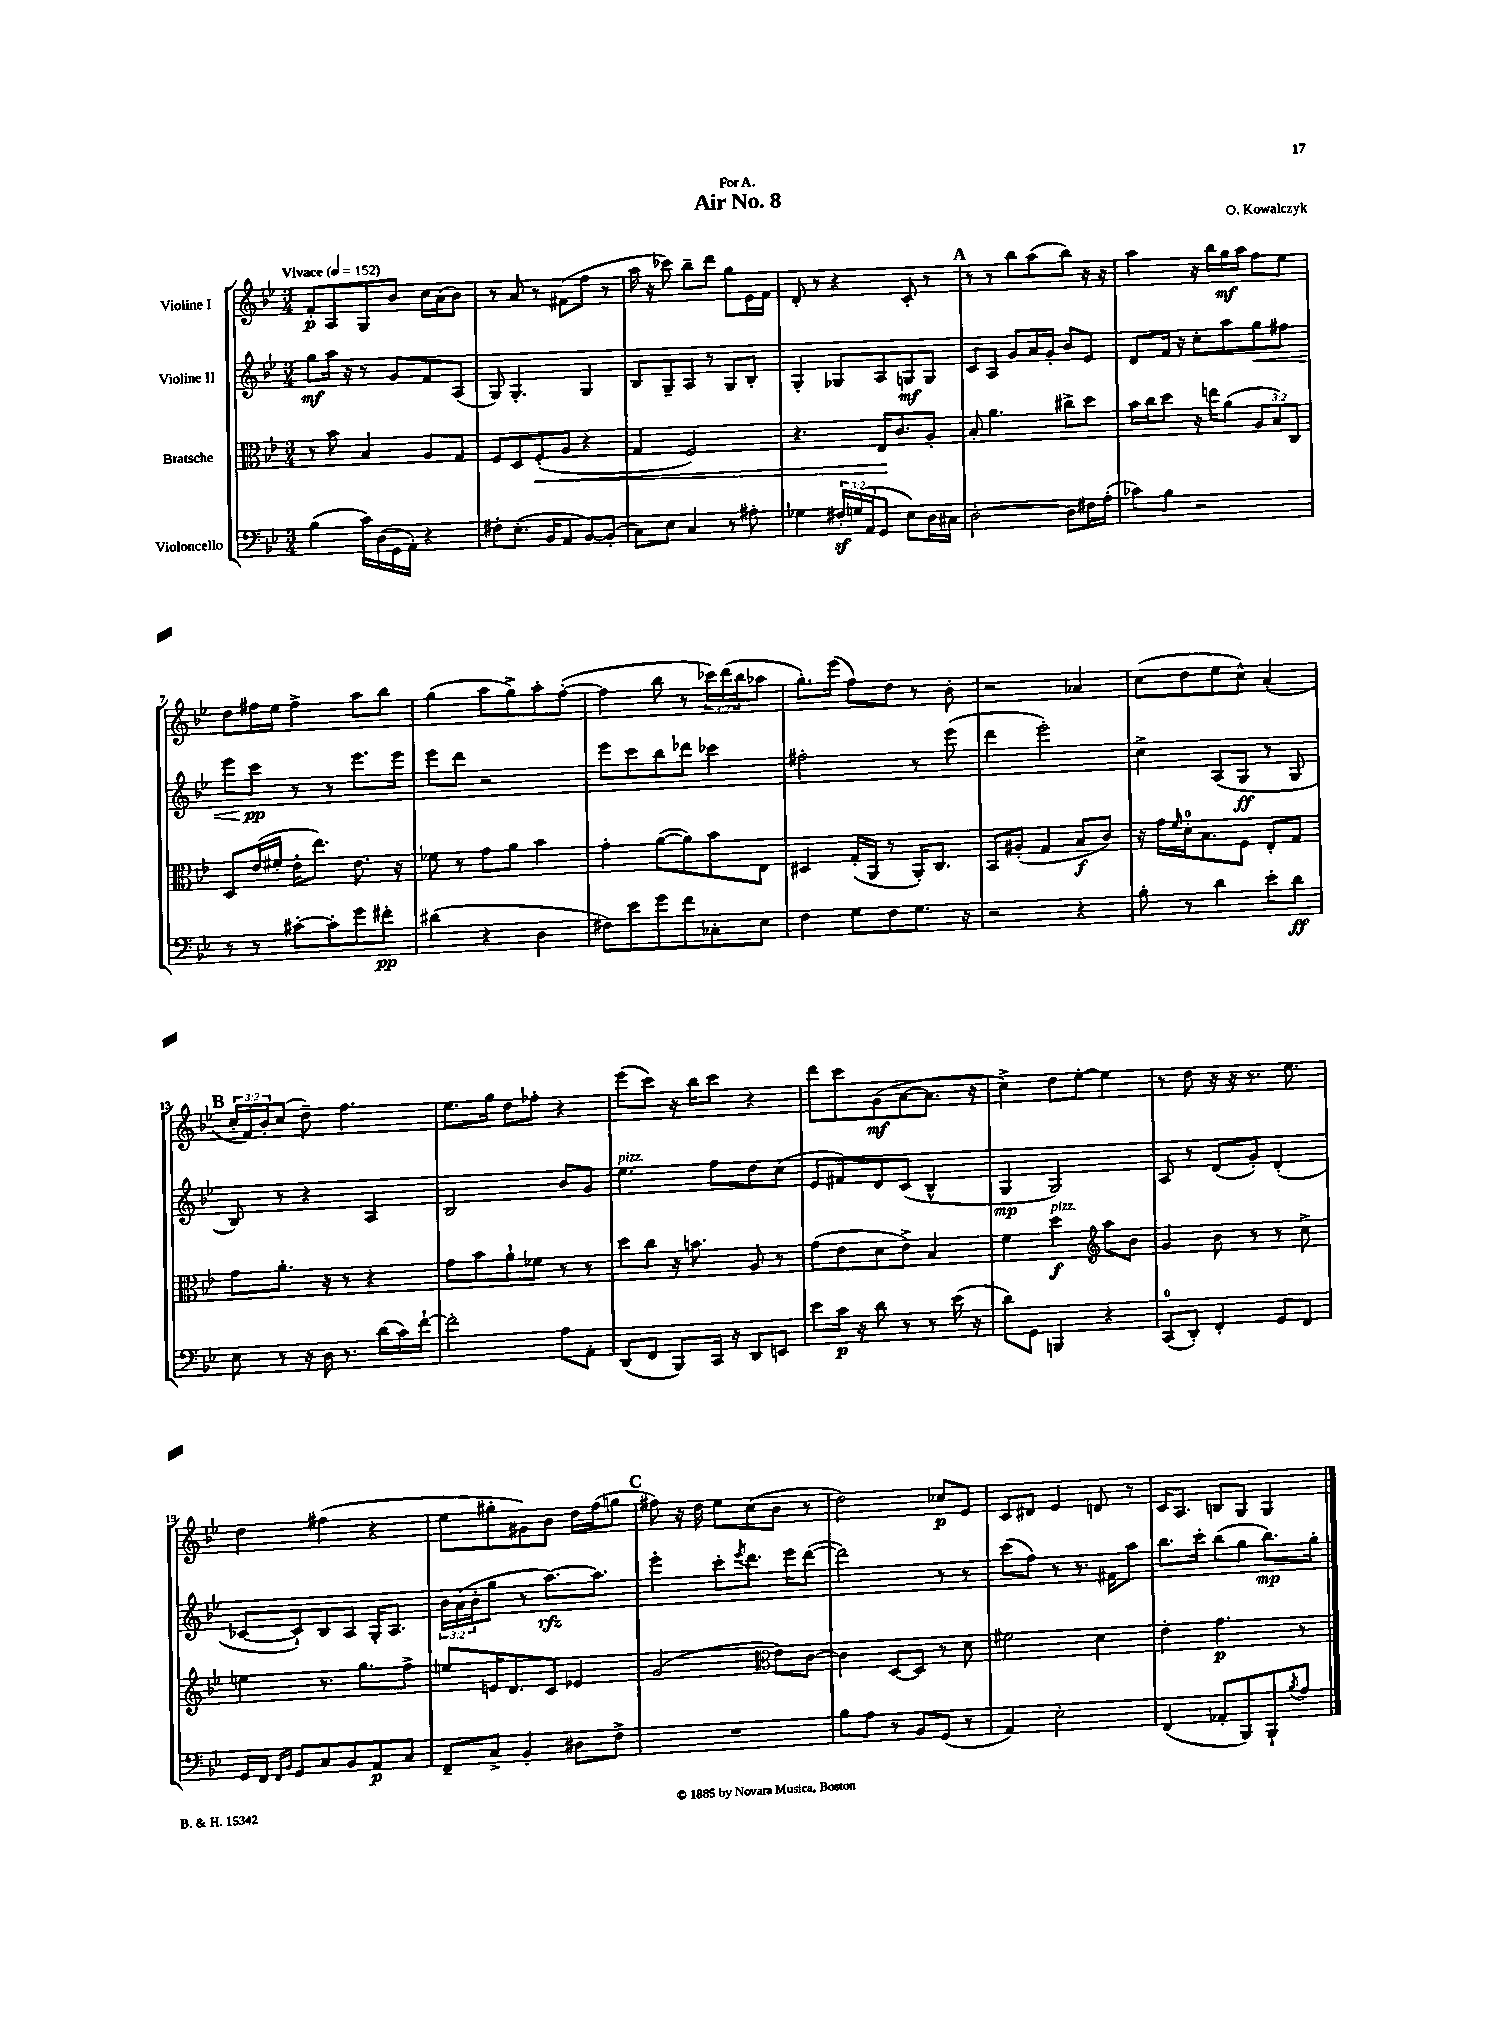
\header { title = "Air No. 8" composer = "O. Kowalczyk" dedication = "For A." }
<<
\new StaffGroup <<
\new Staff = "s0" \with { instrumentName = "Violine I" } {
    \clef treble \key bes \major \numericTimeSignature \time 3/4 \override Staff.TupletNumber.text = #tuplet-number::calc-fraction-text \tempo "Vivace" 4 = 152
    f'8-.\p a8 g8 bes'8 c''16 a'16( bes'8) |
    r8 a'8 r8 fis'8( f''8 r8 |
    a''16 r16 ces'''8) bes''8-- d'''8 g''8 ees'16 f'16 |
    d'8-. r8 r4 c'8-. r8 |
    \mark \markup { \bold "A" } r8 r8 bes''8 a''8( bes''8) r16 r16 |
    a''4 r16 bes''16 g''16\mf a''16 f''8 ees''8 |
    d''8 fis''16 ees''16 fis''4-> a''8 bes''8 |
    g''4( a''8 g''8->) a''8-. f''8~-.( |
    f''4 bes''8 r8 \tuplet 3/2 { ces'''16) d'''16( bes''16 } aes''8 |
    g''8.-.) ees'''16( f''8) d''8 r8 bes'8-. |
    r2 aes'4 |
    c''8( d''8 ees''8 c''8-^) a'4-.( |
    \mark \markup { \bold "B" } \tuplet 3/2 { c''16-. f'16) bes'16-. } c''8( d''8--) f''4. |
    ees''8. g''16 d''8 fes''8-. r4 |
    ees'''8( c'''8) r16 bes''16 c'''8 r4 |
    d'''8 c'''8 g'8\mf( a'8~ a'8. r16 |
    c''4->) d''8 ees''8~-. ees''4 |
    r8 d''8 r16 r16 r8. ees''8. |
    d''4 fis''4( r4 |
    ees''8 gis''8-. gis'8) bes'8 d''16 f''16( g''8 |
    \mark \markup { \bold "C" } fis''8) r16 d''16 ees''8 c''8( bes'8 r8 |
    d''2) ces''8\p ees'8 |
    c'8 dis'8 ees'4 d'8 r8 |
    c'16 a8. b8 g8 g4 \bar "|." |
}
\new Staff = "s1" \with { instrumentName = "Violine II" } {
    \clef treble \key bes \major \numericTimeSignature \time 3/4 \override Staff.TupletNumber.text = #tuplet-number::calc-fraction-text
    g''8\mf a''16 r16 r8 g'8 f'8 a8( |
    g8) g4.-. g4 |
    bes8 g8-- a8 r8 g8 bes8-. |
    g4-. ges8 a8 g8\mf g8 |
    \mark \markup { \bold "A" } c'8 a8 g'8 a'16 g'16-. bes'8 ees'8 |
    d'8 f'16 r16 c''8-. a''8 g''8\< fis''8 |
    ees'''8 c'''8\pp\! r8 r8 ees'''8. ees'''16 |
    ees'''8 d'''8 r2 |
    ees'''8 c'''8 bes''8 des'''8 ces'''4 |
    fis''2-. r8 ees'''8( |
    d'''4 ees'''2-.) |
    c''4-> a8( g8\ff r8 g8 |
    \mark \markup { \bold "B" } bes8) r8 r4 a4 |
    bes2 bes'8 g'8 |
    ees''4.^\markup { \italic "pizz." } f''8 d''8 c''8( |
    ees'8 fis'8) d'8 c'8( bes4-^ |
    g4\mp g2) |
    a8 r8 d'8( g'8-.) d'4-.( |
    ces'8~ ces'8-!) bes8 a8 g16-. a8. |
    \tuplet 3/2 { bes'16 a'16( bes'16-. } g''8 r8 a''8.~\rfz) a''8. |
    \mark \markup { \bold "C" } ees'''4-. c'''8-. \acciaccatura { ees'''8 } d'''8. ees'''16 d'''8~( |
    d'''2) r8 r8 |
    c'''8( f''8) r8 r8. fis'16 a''8 |
    bes''8. c'''16-. bes''8( g''8 bes''8.\mp) g''16-. \bar "|." |
}
\new Staff = "s2" \with { instrumentName = "Bratsche" } {
    \clef alto \key bes \major \numericTimeSignature \time 3/4 \override Staff.TupletNumber.text = #tuplet-number::calc-fraction-text
    r8 bes'8 bes4 a8 g8 |
    f8 d8 f8-.\<( a8 r4 |
    g4 f2) |
    r4. ees16\! c'8. a8-. |
    \mark \markup { \bold "A" } bes8-. a'4. cis''8-> d''8 |
    bes'16 c''16 d''8 r16 e''16 a'8( \tuplet 3/2 { a8 bes8) c8 } |
    d8 ees'16( fis'16-. ees'16-. ees''8.) ees'8. r16 |
    fes'8 r8 g'8 a'8 bes'4 |
    g'4-. a'8~( a'8) bes'8 ees8 |
    dis4 g16-.( a,16 r8 a,16-.) c8. |
    bes,8 ais8-.( g4 bes8\f c'8) |
    r16 g'16 \grace { f'16 } d'16-0-. bes8. f8 ees8-. g8 |
    \mark \markup { \bold "B" } g'8 a'8.-. r16 r8 r4 |
    g'8 bes'8 a'8-! fes'8 r8 r8 |
    d''8 c''8 r16 b'8. a8 r8 |
    g'8( ees'8 d'8 ees'8->) bes4 |
    f'4 d''4\f^\markup { \italic "pizz." } \clef treble a''8 bes'8 |
    g'4 bes'8 r8 r8 c''8-> |
    e''4 r8. g''8. f''8-> |
    e''8 e'16 d'8. c'8 ees'4 |
    \mark \markup { \bold "C" } g'2( \clef alto ees'8) c'8~ |
    c'4 d8~ d8 r8 d'8 |
    fis'2 d'4 |
    ees'4-. g'4.\p r8 \bar "|." |
}
\new Staff = "s3" \with { instrumentName = "Violoncello" } {
    \clef bass \key bes \major \numericTimeSignature \time 3/4 \override Staff.TupletNumber.text = #tuplet-number::calc-fraction-text
    bes4( c'16) d16( g,16 a,16-.) r4 |
    fis8-. ees8.-.( bes,16 a,8 bes,8~) bes,8-.( |
    c8) ees8 c4 r8 ais8-. |
    ges4 \tuplet 3/2 { fis16-.\sf g16( a,16 } g,8 ees8) d16 cis16 |
    \mark \markup { \bold "A" } d2~-. d8 fis16 a16-.( |
    ces'8) bes8 r2 |
    r8 r8 cis'8~-. cis'8-. g'8 fis'8-.\pp |
    dis'4( r4 d4 |
    fis8) ees'8 g'8 f'8 ces8-. ees8 |
    f4 g8 f8 g8. r16 |
    r2 r4 |
    bes8-. r8 d'4 ees'8-. d'8\ff |
    \mark \markup { \bold "B" } ees8 r8 r16 d16 r8. d'16( c'16) f'16~-! |
    f'2-. a8 a,8-. |
    d,8( f,8 bes,,8) c,16 r16 d,8 e,8 |
    ees'8 c'16\p r16 d'8 r8 r8 ees'16( r16 |
    d'8) g,8 b,,4 r4 |
    c,8-0( d,8-.) f,4-. g,8 f,8 |
    g,16 f,16 \grace { f,16 bes,16 } g,8 c8 bes,8 a,8\p c8 |
    f,8-- c8-> bes,4-. dis8 f8-> |
    \mark \markup { \bold "C" } R2. |
    bes8 a8 r8 bes,8 g,8( r8 |
    a,4) ees2-. |
    f,4( aes,8-. bes,,8) bes,,8-! \acciaccatura { bes8 } a8 \bar "|." |
}
>>
>>
